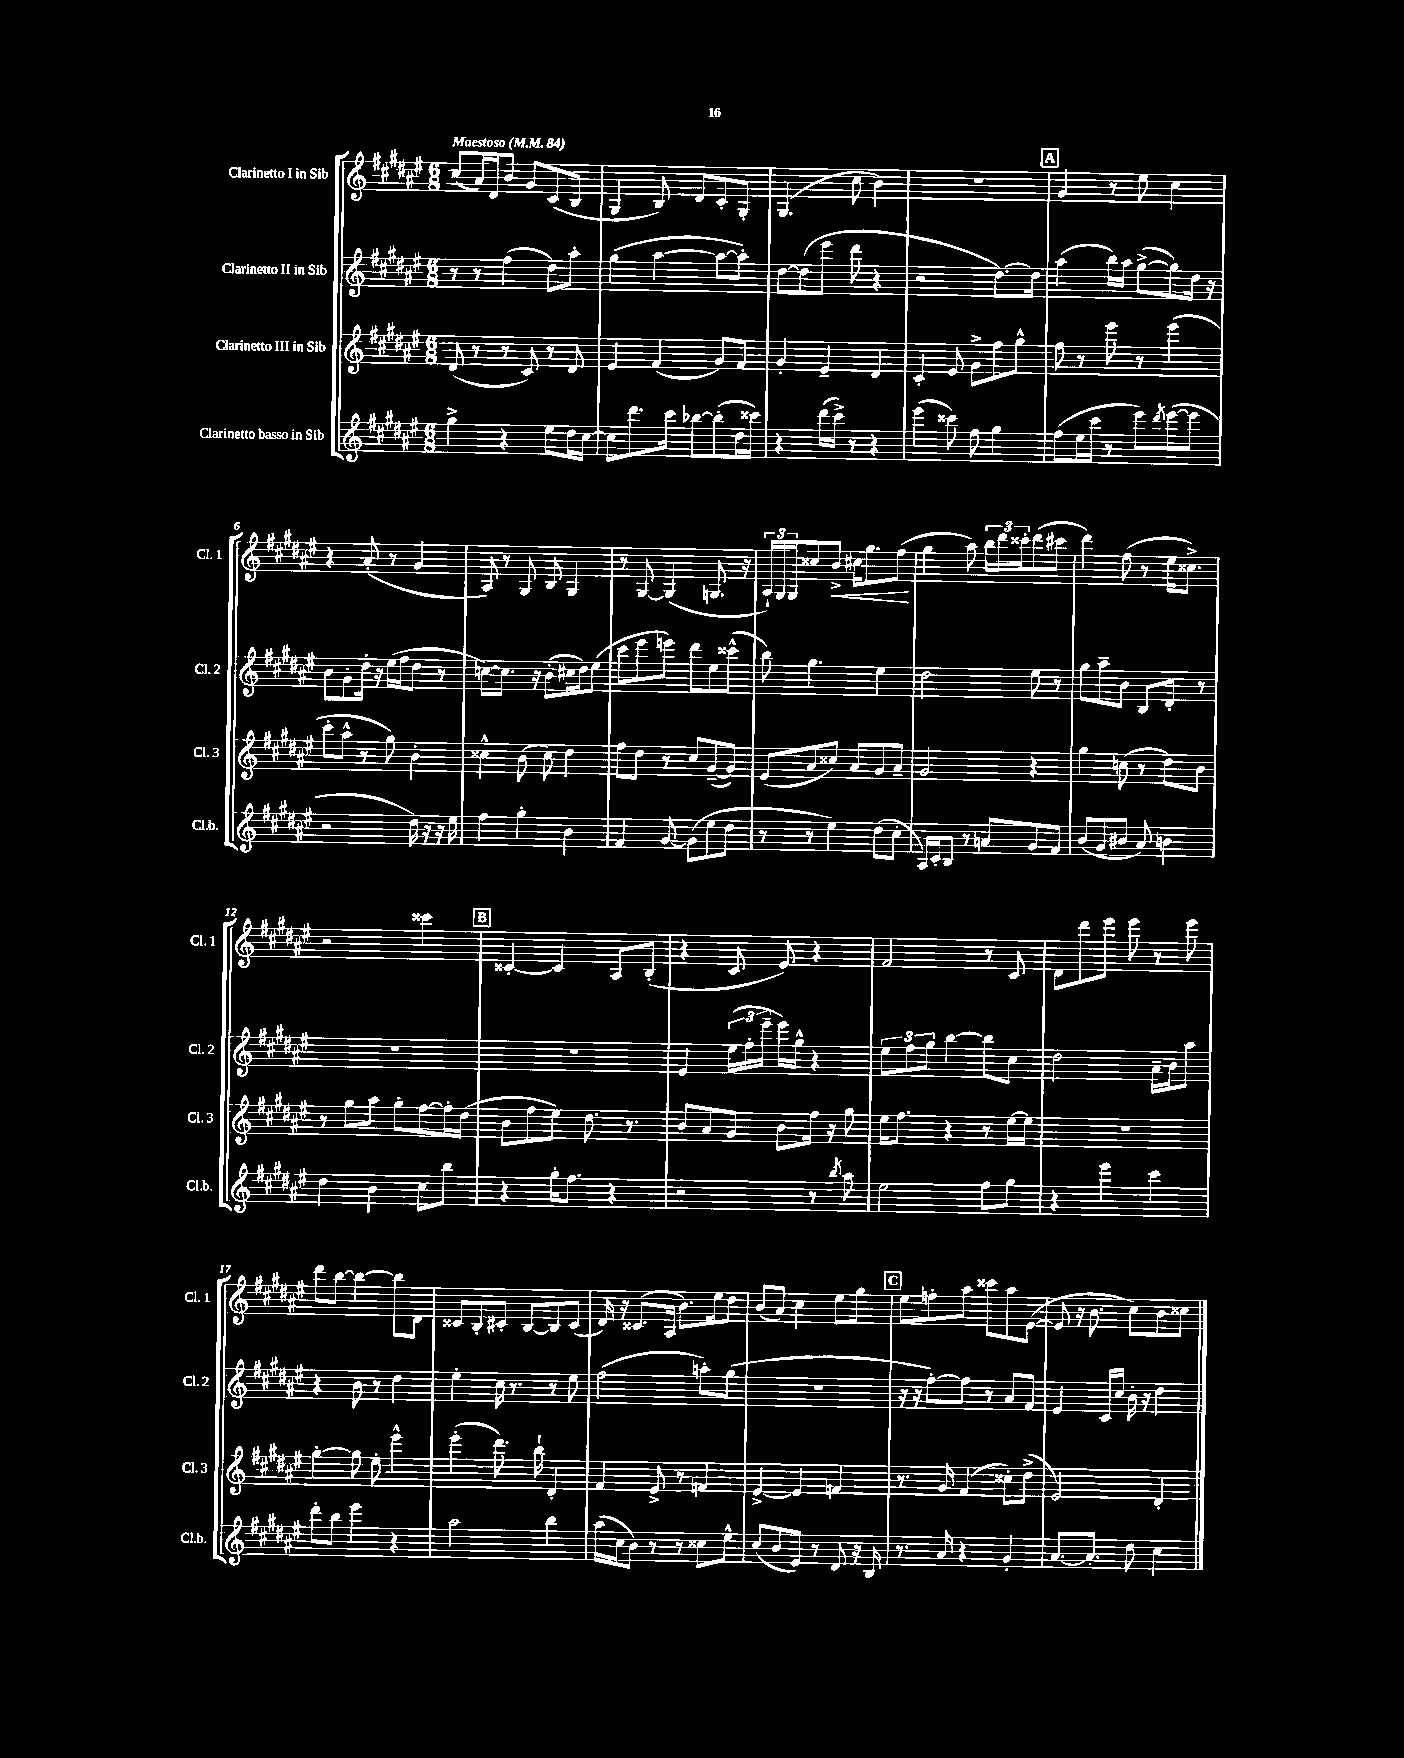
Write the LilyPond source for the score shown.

<<
\new StaffGroup <<
\new Staff = "s0" \with { instrumentName = "Clarinetto I in Sib" shortInstrumentName = "Cl. 1" } {
    \clef treble \key fis \major \numericTimeSignature \time 6/8 \tempo "Maestoso" 4 = 84
    cis''8( ais'16) dis'16 b'8 gis'8 cis'8( b8 |
    gis4 b8) dis'8 cis'8-. gis8-. |
    gis4.( cis''8 b'4) |
    R2. |
    \mark \markup { \box "A" } gis'4 r8 eis''8 cis''4 |
    r4 ais'8-.( r8 gis'4 |
    ais8) r8 gis8 b8 gis4 |
    r8 gis8~ gis4( g8. r16 |
    \tuplet 3/2 { ais16-!) gis16 gis16 } cisis''8 b'8->\< cis''16 gis''8. fis''8\!( |
    gis''4 ais''8) \tuplet 3/2 { b''16 dis'''16 cisis'''16-. } dis'''8( cis'''8 |
    dis'''4) fis''8( r8 eis''16 cisis''8.->) |
    r2 cisis'''4 |
    \mark \markup { \box "B" } cisis'4~-. cisis'4 ais8 b8-.( |
    r4 cis'8 eis'8) r4 |
    fis'2 r8 cis'8 |
    dis'8 dis'''8 eis'''8 eis'''8 r8 eis'''8 |
    dis'''8 b''8~ b''4~ b''8 dis'8 |
    cisis'8 b8-. cis'8-. b8~ b8 cis'8( |
    dis'16) r16 cisis'8.( ais16 b'8.) eis''16 dis''8 |
    b'8( ais'8) cis''4 eis''8 gis''8 |
    \mark \markup { \box "C" } eis''8 f''8-. ais''8 cisis'''8 ais''8 eis'8~( |
    eis'8 r16 b'8. cis''8) b'8 cisis''8 \bar "|." |
}
\new Staff = "s1" \with { instrumentName = "Clarinetto II in Sib" shortInstrumentName = "Cl. 2" } {
    \clef treble \key fis \major \numericTimeSignature \time 6/8
    r8 r8 fis''4( dis''8) ais''8-. |
    gis''4( ais''4~ ais''8~ ais''8-.) |
    dis''8~ dis''8( eis'''8 dis'''8 r4 |
    r2 dis''8.~) dis''16 |
    \mark \markup { \box "A" } ais''4( b''16) ais''16 gis''8~->( gis''8) dis''16 r16 |
    b'8 gis'8-. dis''16-. r16 eis''16( fis''16 dis''8 r8 |
    c''8~) c''8. r16 b'8-.( cis''16 dis''16) eis''8( |
    cis'''8 eis'''8 e'''8) dis'''8 eis''8 cisis'''8-^( |
    b''8) gis''4. eis''4 |
    dis''2 eis''8 r8 |
    gis''8 ais''8-- b'8 b8 dis'8-. r8 |
    R2. |
    \mark \markup { \box "B" } R2. |
    eis'4 \tuplet 3/2 { eis''16( fis''16-. eis'''16-- } eis'''16) gis''16-^ r4 |
    \tuplet 3/2 { eis''8 fis''8 gis''8 } b''4~ b''8 cis''8 |
    dis''2 ais'16-- b'16 ais''8 |
    r4 b'8 r8 dis''4 |
    eis''4-. cis''16 r8. r8 eis''8 |
    fis''2( a''8-.) gis''8( |
    R2. |
    \mark \markup { \box "C" } r16 r16 fis''8~-.) fis''8 r8 ais'8 fis'8 |
    eis'4 cis'16 cis''16 b'16-. r16 dis''4 \bar "|." |
}
\new Staff = "s2" \with { instrumentName = "Clarinetto III in Sib" shortInstrumentName = "Cl. 3" } {
    \clef treble \key fis \major \numericTimeSignature \time 6/8
    dis'8( r8 r8 cis'8) r8 dis'8 |
    eis'4 fis'4( gis'8) fis'8 |
    gis'4-. eis'4-- dis'4 |
    cis'4-. eis'8 gis'8-> fis''8 gis''8-^ |
    \mark \markup { \box "A" } fis''8 r8 eis'''8 r8 eis'''4( |
    cis'''8-. ais''8-^ r8 gis''8) b'4-. |
    cisis''4-^ b'8( cisis''8) dis''4 |
    fis''8 dis''8 r8 cis''8 gis'8~--( gis'8) |
    eis'8( ais'8 cisis''8) ais'8 gis'8 ais'8-- |
    gis'2 r4 |
    gis''4 c''8( r8 dis''8) b'8 |
    r8 gis''8 ais''8 gis''8-. fis''8~ fis''16-. dis''16( |
    \mark \markup { \box "B" } b'8 fis''8 eis''8) dis''8. r8. |
    b'8 ais'8 gis'8 b'8 fis''16 r16 gis''8 |
    eis''16 fis''8. r4 r8 eis''16~ eis''16 |
    R2. |
    gis''4~-. gis''8 eis''8-. eis'''4-^ |
    eis'''4-.( dis'''8.) b''16-! dis'4-. |
    fis'4 eis'8-> r8 f'4 |
    eis'4~-> eis'4 f'4 |
    \mark \markup { \box "C" } r8. gis'16 fis'4( cisis''8-.) dis''8->( |
    eis'2) dis'4-. \bar "|." |
}
\new Staff = "s3" \with { instrumentName = "Clarinetto basso in Sib" shortInstrumentName = "Cl.b." } {
    \clef treble \key fis \major \numericTimeSignature \time 6/8
    gis''4-> r4 eis''8 dis''16 cis''16~ |
    cis''8 dis'''8. cis'''16 bes''8~ bes''8-.( dis''16 cisis'''16) |
    r4 dis'''16( cis'''16->) r8 r4 |
    eis'''4( cisis'''8) fis''8 gis''4 |
    \mark \markup { \box "A" } fis''8( eis''16 cis'''16 r8 eis'''8) \acciaccatura { dis'''8 } eis'''8~( eis'''8 |
    r2 dis''16) r16 r16 eis''16 |
    fis''4 gis''4-. b'4 |
    fis'4 gis'8~ gis'8( eis''8 dis''8 |
    r8 r8 eis''4) dis''8( cis''8-. |
    ais16) cis'16-. b8 r8 a'8 gis'8 fis'8 |
    b'8( gis'8 bis'8 ais'8) b'4 |
    dis''4 b'4 cis''8 b''8 |
    \mark \markup { \box "B" } r4 gis''16-. fis''8. r4 |
    r2 r8 \acciaccatura { b''8 } ais''8 |
    eis''2 fis''8 gis''8 |
    r4 eis'''4 cis'''4 |
    dis'''8-. b''8 eis'''4 r4 |
    ais''2 b''4 |
    ais''16( cis''16 b'8) r8 r8 cisis''8 eis''8-^ |
    cis''8( b'8 eis'8) r8 dis'8 r16 b16 |
    \mark \markup { \box "C" } r8. ais'16 r4 gis'4-. |
    ais'8.~ ais'8.-. dis''8 cis''4 \bar "|." |
}
>>
>>
